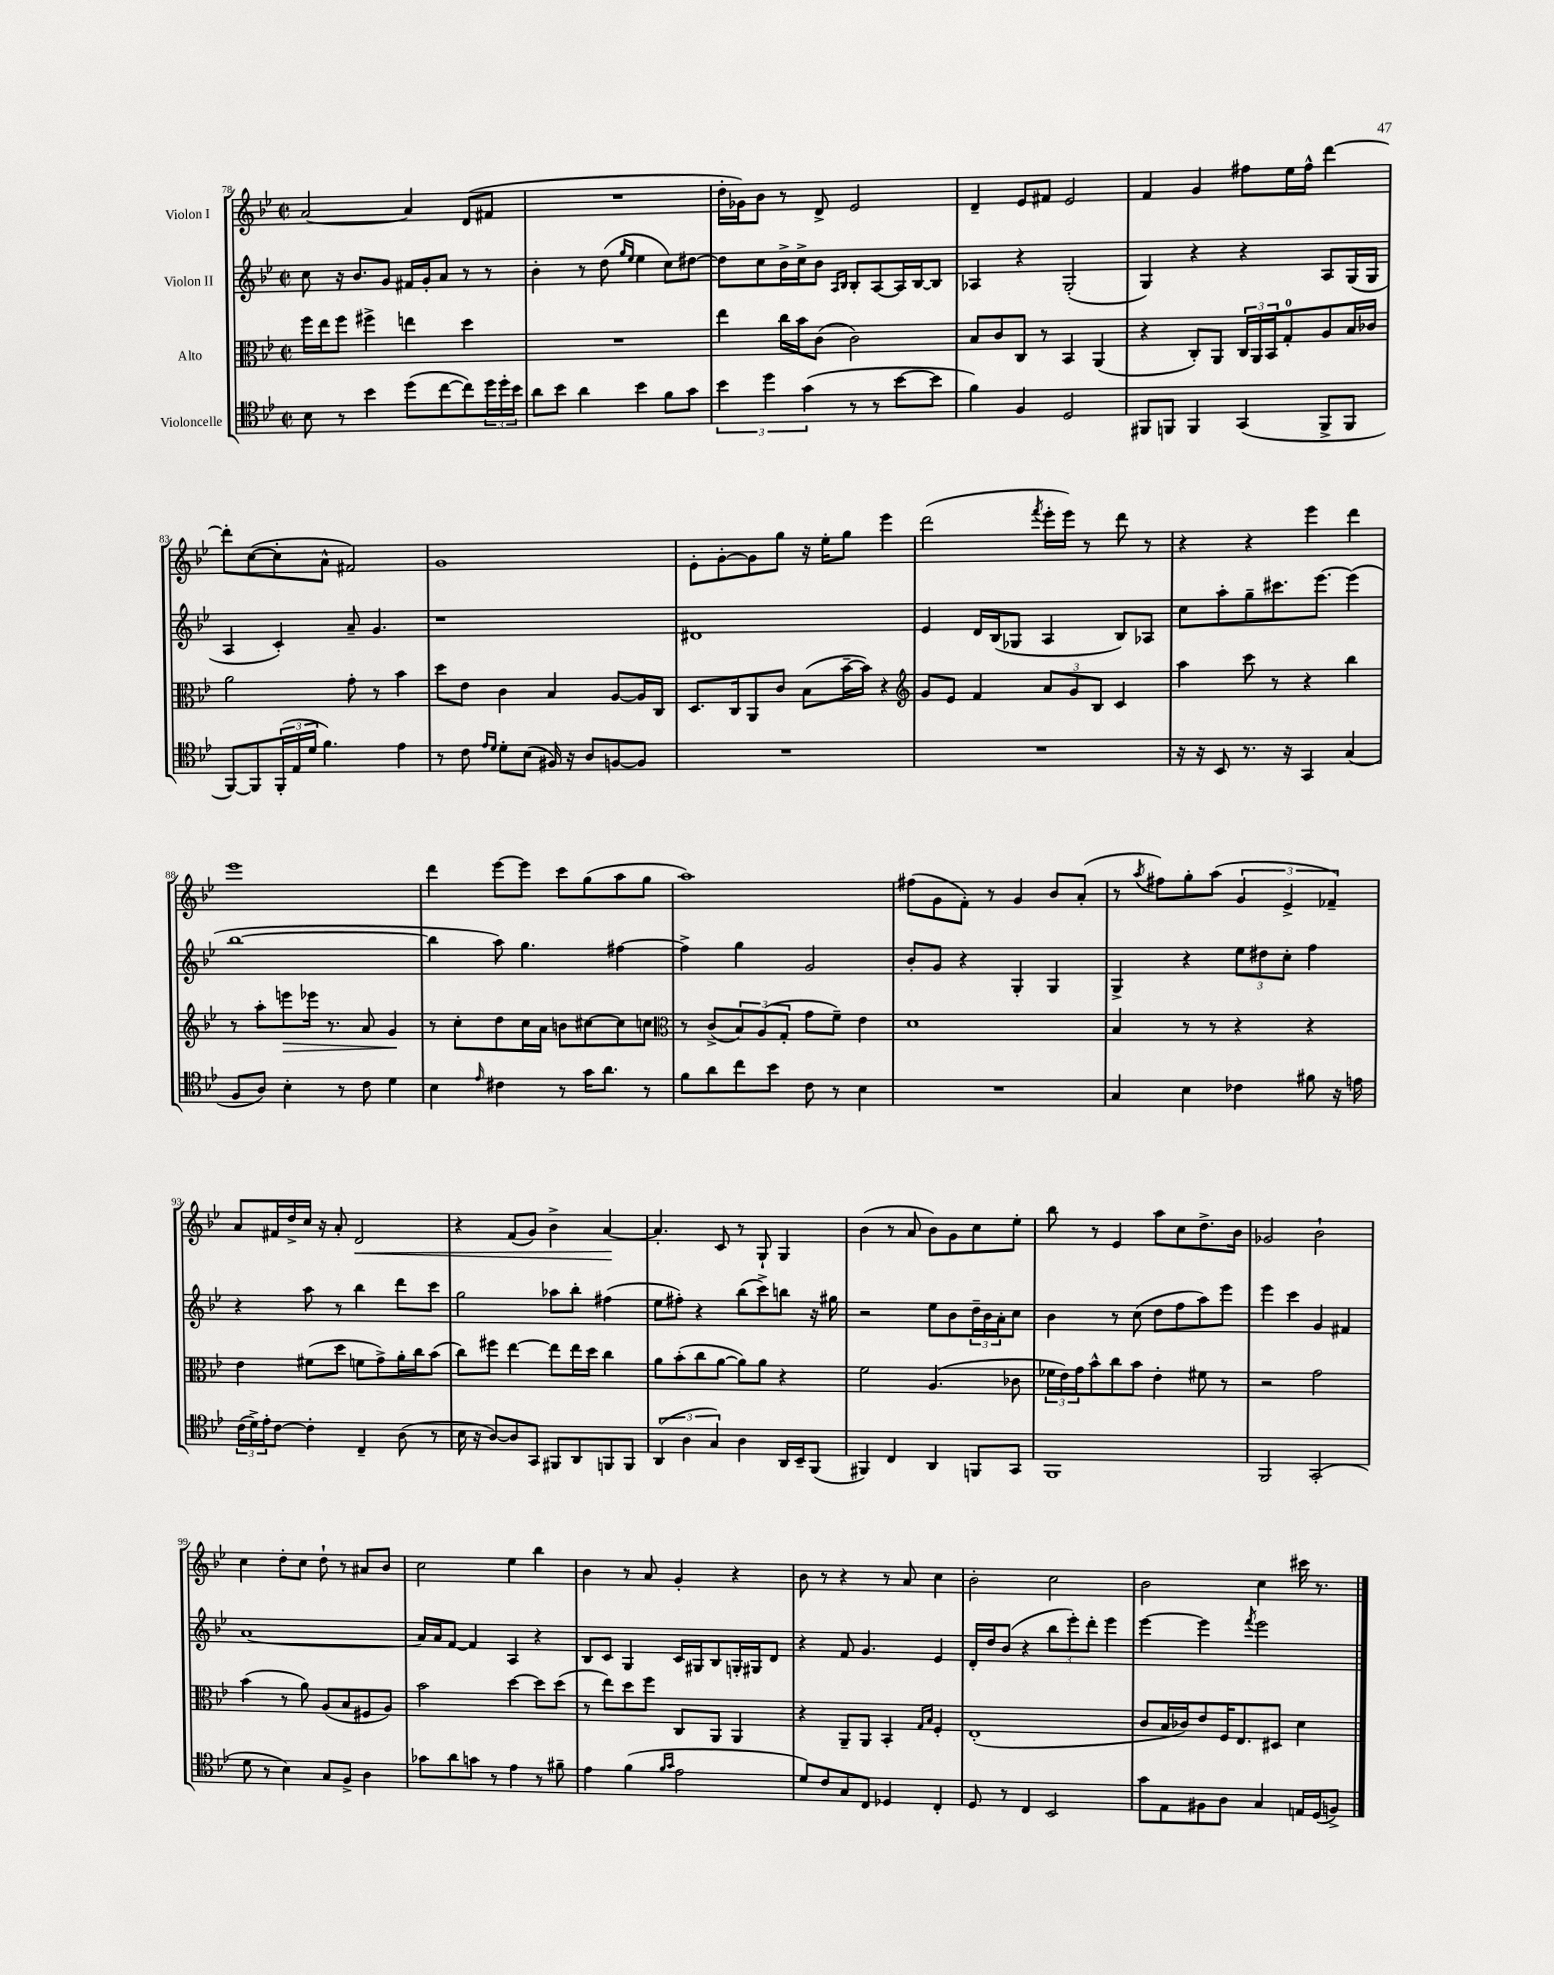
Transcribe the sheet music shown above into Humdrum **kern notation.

**kern	**kern	**dynam	**kern	**kern	**dynam
*part4	*part3	*part3	*part2	*part1	*part1
*staff4	*staff3	*staff3	*staff2	*staff1	*staff1
*I"Violoncelle	*I"Alto	*	*I"Violon II	*I"Violon I	*
*clefC4	*clefC3	*	*clefG2	*clefG2	*
*k[b-e-]	*k[b-e-]	*	*k[b-e-]	*k[b-e-]	*
*M2/2	*M2/2	*	*M2/2	*M2/2	*
*met(c|)	*met(c|)	*	*met(c|)	*met(c|)	*
=78	=78	=78	=78	=78	=78
8B-\	16ff\LL	.	8cc\	[2a/	.
.	16ee-\J	.	.	.	.
8r	8ff\J	.	16r	.	.
.	.	.	8.b-/L	.	.
4b-\	4ff#X^\	.	.	.	.
.	.	.	8g/J	.	.
(8dd\L	4een\	.	16f#X/LL	4a/]	.
.	.	.	16g'/J	.	.
[8cc\	.	.	8a/J	.	.
8cc\])	4dd\	.	8r	(8d/L	.
24dd\L	.	.	8r	8f#X/J	.
24dd'\	.	.	.	.	.
24b-\JJ	.	.	.	.	.
=79	=79	=79	=79	=79	=79
8a\L	1r	.	4b-'\	1r	.
8b-\J	.	.	.	.	.
4a\	.	.	8r	.	.
.	.	.	(8dd\	.	.
.	.	.	16qqgg/LL	.	.
.	.	.	16qqee-/JJ	.	.
4b-\	.	.	4ee-\	.	.
8f\L	.	.	8cc\L)	.	.
8g\J	.	.	[8dd#X\J	.	.
=80	=80	=80	=80	=80	=80
6b-\	4ee-\	.	8dd#\L]	16dd'\LL	.
.	.	.	.	16g-X\J)	.
.	.	.	8cc\	8b-\J	.
6dd\	.	.	.	.	.
.	16cc\LL	.	16b-^\L	8r	.
.	16b-\J	.	16cc^\J	.	.
(6g\	.	.	.	.	.
.	(8c\J	.	8b-\J	8d^/	.
.	.	.	16qqA/LL	.	.
.	.	.	16qqB-/JJ	.	.
8r	2c\)	.	8B-'/L	2e-/	.
8r	.	.	[8A/	.	.
[8b-\L	.	.	16A/L]	.	.
.	.	.	[16B-/J	.	.
8b-\J]	.	.	8B-/J]	.	.
=81	=81	=81	=81	=81	=81
4f\)	8B-/L	.	4A-X/	4d~/	.
.	8c/	.	.	.	.
4F/	8C/J	.	4r	8e-/L	.
.	8r	.	.	8f#X/J	.
2D/	4BB-/	.	(2G'/	2e-/	.
.	(4AA/	.	.	.	.
=82	=82	=82	=82	=82	=82
8FF#X/L	4r	.	4G/)	4f/	.
8FFn/J	.	.	.	.	.
4FF/	8C'/L)	.	4r	4g/	.
.	8AA/J	.	.	.	.
(4GG/	24C/LL	.	4r	8ff#X\L	.
.	24AA/	.	.	.	.
.	24BB-/J	.	.	.	.
.	8G'/	.	.	16ee-\L	.
.	.	.	.	16ff#^^\JJ	.
8FF^/L	8A/	.	8A/L	[4ddd\	.
8FF/J	16B-/L	.	(16G/L	.	.
.	16c-X/JJ	.	16G/JJ	.	.
!!LO:LB:g=z
=83	=83	=83	=83	=83	=83
[8FF/L)	2a\	.	4A/	8ddd'\L]	.
8FF/]	.	.	.	([8cc\	.
(24FF'/L	.	.	4c'/)	8cc'\]	.
24E-/	.	.	.	.	.
24d/JJ	.	.	.	.	.
4.f\)	.	.	.	8a^^\J	.
.	8g'\	.	8a~/	2f#X/)	.
.	8r	.	4.g/	.	.
4e-\	4b-\	.	.	.	.
=84	=84	=84	=84	=84	=84
8r	8dd\L	.	1r	1g	.
8c\	8e-\J	.	.	.	.
16qqe-/LL	.	.	.	.	.
16qqd/JJ	.	.	.	.	.
8d'\L	4c\	.	.	.	.
(8B-\J	.	.	.	.	.
16F#X/)	4B-/	.	.	.	.
16r	.	.	.	.	.
8A/L	.	.	.	.	.
[8Fn/	[8A/L	.	.	.	.
8F/J]	16A/L]	.	.	.	.
.	16C/JJ	.	.	.	.
=85	=85	=85	=85	=85	=85
1r	8.D/L	.	1d#X	8e-'\L	.
.	.	.	.	[8g'\	.
.	16C/k	.	.	.	.
.	8AA/	.	.	8g\]	.
.	8c/J	.	.	8gg\J	.
.	(8B-\L	.	.	16r	.
.	.	.	.	16ee-'\KL	.
.	[16b-~\L	.	.	8gg\J	.
.	16b-\JJ])	.	.	.	.
.	4r	.	.	4eee-\	.
=86	=86	=86	=86	=86	=86
*	*clefG2	*	*	*	*
1r	8g/L	.	4e-/	(2ddd\	.
.	8e-/J	.	.	.	.
.	4f/	.	16d/LL	.	.
.	.	.	(16B-/J	.	.
.	.	.	8G-X/J	.	.
.	.	.	.	8qfff/	.
.	12a/L	.	4A/	16eee-'\LL	.
.	.	.	.	16eee-\JJ)	.
.	12g/	.	.	.	.
.	.	.	.	8r	.
.	12B-/J	.	.	.	.
.	4c/	.	8B-/L)	8ddd\	.
.	.	.	8A-X/J	8r	.
=87	=87	=87	=87	=87	=87
16r	4aa\	.	8cc\L	4r	.
16r	.	.	.	.	.
8BB-/	.	.	8aa'\	.	.
8.r	8ccc\	.	8gg~\	4r	.
.	8r	.	8.ccc#X\	.	.
16r	.	.	.	.	.
4GG/	4r	.	.	4eee-\	.
.	.	.	[8.eee-\J	.	.
(4G/	4bb-\	.	(4eee-\]	4ddd\	.
!!LO:LB:g=z
=88	=88	=88	=88	=88	=88
8F/L	8r	.	[1bb-	1eee-	.
8A/J)	8aa'\L	.	.	.	.
!	!	!LO:HP:b	!	!	!
4B-'\	8eeen\	>	.	.	.
.	16eee-X\Jk	.	.	.	.
.	8.r	.	.	.	.
8r	.	.	.	.	.
8c\	8a/	.	.	.	.
4d\	4g/	.	.	.	.
.	.	]	.	.	.
=89	=89	=89	=89	=89	=89
4B-\	8r	.	4bb-\]	4ddd\	.
.	8cc'\L	.	.	.	.
16qqe-/	.	.	.	.	.
4c#X\	8dd\	.	8aa\)	[8eee-\L	.
.	16cc\L	.	4.gg\	8eee-\J]	.
.	16a\JJ	.	.	.	.
8r	8bn\L	.	.	8ccc\L	.
16g\KL	[8cc#X\	.	.	(8gg\	.
8.a\J	.	.	.	.	.
.	8cc#\]	.	[4ff#X\	8aa\	.
8r	8ccn\J	.	.	8gg\J	.
=90	=90	=90	=90	=90	=90
*	*clefC3	*	*	*	*
8f\L	8r	.	4ff#^\]	1aa)	.
8a\	(8c^/L	.	.	.	.
8cc\	12B-/)	.	4gg\	.	.
.	(12A/	.	.	.	.
8b-\J	.	.	.	.	.
.	12G'/J	.	.	.	.
8c\	8g\L	.	2g/	.	.
8r	8f~\J)	.	.	.	.
4B-\	4e-\	.	.	.	.
=91	=91	=91	=91	=91	=91
1r	1d	.	8b-'/L	(8ff#X\L	.
.	.	.	8g/J	8g\	.
.	.	.	4r	8f'\J)	.
.	.	.	.	8r	.
.	.	.	4G'/	4g/	.
.	.	.	4G/	8b-/L	.
.	.	.	.	(8a'/J	.
=92	=92	=92	=92	=92	=92
4G/	4B-/	.	4G^/	8r	.
.	.	.	.	8qaa/	.
.	.	.	.	8ff#X\L)	.
4B-\	8r	.	4r	8gg'\	.
.	8r	.	.	(8aa\J	.
4c-X\	4r	.	12ee-\L	6g/	.
.	.	.	12dd#X\	.	.
.	.	.	12cc'\J	6e-^/	.
8f#X\	4r	.	4ff\	.	.
.	.	.	.	6f-X~/)	.
16r	.	.	.	.	.
16en\	.	.	.	.	.
!!LO:LB:g=z
=93	=93	=93	=93	=93	=93
(24c\LL	4e-\	.	4r	8a/L	.
24d^\)	.	.	.	.	.
24e-'\J	.	.	.	.	.
[8c\J	.	.	.	16f#X/L	.
.	.	.	.	16dd^/	.
4c'\]	(8f#X\L	.	8aa\	16cc/JJ	.
.	.	.	.	16r	.
.	8dd\J	.	8r	8a'/	.
!	!	!	!	!	!LO:HP:b
4C~/	8fn\L	.	4bb-\	2d/	<
.	8g^\)	.	.	.	.
(8A\	16a'\L	.	8ddd\L	.	.
.	16cc\J	.	.	.	.
8r	(8b-\J	.	8ccc\J	.	.
=94	=94	=94	=94	=94	=94
16B-\	8cc\L)	.	2gg\	4r	.
16r	.	.	.	.	.
[8A/L)	8ff#X\J	.	.	.	.
8A/]	[4ee-\	.	.	(8f/L	.
8GG/J	.	.	.	8g/J)	.
8FF#X/L	8ee-\L]	.	8aa-X\L	4b-^\	.
8AA/	16ee-\L	.	8bb-'\J	.	.
.	16dd\JJ	.	.	.	.
8FFn/	4cc\	.	(4ff#X\	[4a/	.
8FF/J	.	.	.	.	.
.	.	.	.	.	[
=95	=95	=95	=95	=95	=95
(6AA/	8a\L	.	8ee-\L	4.a'/]	.
.	(8b-'\	.	8ff#X'\J)	.	.
6A\	.	.	.	.	.
.	8cc\	.	4r	.	.
6G/)	.	.	.	.	.
.	[8a\J	.	.	8c/	.
4A\	8a\L])	.	(8bb-\L	8r	.
.	8a\J	.	8ccc^\)	8G`/	.
16AA/LL	4r	.	8bbn\J	4G/	.
16BB-~/J	.	.	.	.	.
(8FF/J	.	.	16r	.	.
.	.	.	16gg#X\	.	.
=96	=96	=96	=96	=96	=96
4FF#X/)	2f\	.	2r	(4b-\	.
4C/	.	.	.	8r	.
.	.	.	.	8a/	.
4AA/	(4.A/	.	8ee-\L	8b-\L)	.
.	.	.	8b-\	8g\	.
8FFn/L	.	.	24dd~\L	8cc\	.
.	.	.	24b-\	.	.
.	.	.	24a'\J	.	.
8GG/J	8c-X\	.	8cc\J	8ee-'\J	.
=97	=97	=97	=97	=97	=97
1FF	24f-X\LL	.	4b-\	8bb-\	.
.	24e-\)	.	.	.	.
.	24g\J	.	.	.	.
.	8b-^^\	.	.	8r	.
.	8cc\	.	8r	4e-/	.
.	8b-\J	.	(8cc\	.	.
.	4e-'\	.	8dd\L	8aa\L	.
.	.	.	8ff\	8cc\	.
.	8f#X\	.	8aa\)	8.dd^\	.
.	8r	.	8eee-\J	.	.
.	.	.	.	16b-\Jk	.
=98	=98	=98	=98	=98	=98
2FF/	2r	.	4eee-\	2g-X/	.
.	.	.	4ccc\	.	.
(2GG'/	2g\	.	4g/	2b-`\	.
.	.	.	4f#X/	.	.
!!LO:LB:g=z
=99	=99	=99	=99	=99	=99
8d\	(4b-\	.	[1a	4cc\	.
8r	.	.	.	.	.
4B-\)	8r	.	.	8dd'\L	.
.	8a\)	.	.	8cc\J	.
8G/L	(8A/L	.	.	8dd`\	.
8F^/J	8B-/	.	.	8r	.
4A\	8F#X/	.	.	8a#X/L	.
.	8A/J)	.	.	8b-/J	.
=100	=100	=100	=100	=100	=100
8g-X\L	2b-\	.	16a/LL]	2cc\	.
.	.	.	16a/J	.	.
8a\	.	.	[8f/J	.	.
8gn\J	.	.	4f/]	.	.
8r	.	.	.	.	.
4e-\	[4dd\	.	4A/	4ee-\	.
8r	8dd\L]	.	4r	4bb-\	.
8f#X~\	(8dd\J	.	.	.	.
=101	=101	=101	=101	=101	=101
4e-\	8r	.	8B-/L	4b-\	.
.	8ee-\L)	.	8c/J	.	.
(4f\	8dd\	.	4G/	8r	.
.	8ff\J	.	.	8a/	.
16qqf/LL	.	.	.	.	.
16qqg/JJ	.	.	.	.	.
2e-\	8C/L	.	16c/LL	4g'/	.
.	.	.	16G#X/J	.	.
.	8AA/J	.	8B-/	.	.
.	4AA/	.	16Gn'/L	4r	.
.	.	.	16G#X/J	.	.
.	.	.	8d/J	.	.
=102	=102	=102	=102	=102	=102
8d/L)	4r	.	4r	8b-\	.
8c/	.	.	.	8r	.
8G/	8AA~/L	.	8f/	4r	.
8C/J	8AA/J	.	4.g/	.	.
4D-X/	4BB-'/	.	.	8r	.
.	.	.	.	8a/	.
.	16qqG/LL	.	.	.	.
.	16qqB-/JJ	.	.	.	.
4C'/	4F'/	.	4e-/	4cc\	.
=103	=103	=103	=103	=103	=103
8D/	(1E-'	.	16d'/LL	2b-'\	.
.	.	.	16dd/J	.	.
8r	.	.	(8b-/J	.	.
4C/	.	.	4r	.	.
2BB-/	.	.	12bb-\L	2cc\	.
.	.	.	12eee-'\)	.	.
.	.	.	12ddd'\J	.	.
.	.	.	4eee-\	.	.
=104	=104	=104	=104	=104	=104
8g\L	8c/L	.	[4eee-\	2b-\	.
8E-\	16B-/L	.	.	.	.
.	16c-X/J)	.	.	.	.
8F#X\	8e-/	.	4eee-\]	.	.
8A\J	16F/K	.	.	.	.
.	8.E-/	.	.	.	.
.	.	.	8qfff/	.	.
4G/	.	.	2eee-\	4cc\	.
.	8D#X/J	.	.	.	.
16En/LL	4d\	.	.	16ccc#X\	.
(16D/J	.	.	.	8.r	.
8Fn^/J)	.	.	.	.	.
==	==	==	==	==	==
*-	*-	*-	*-	*-	*-
